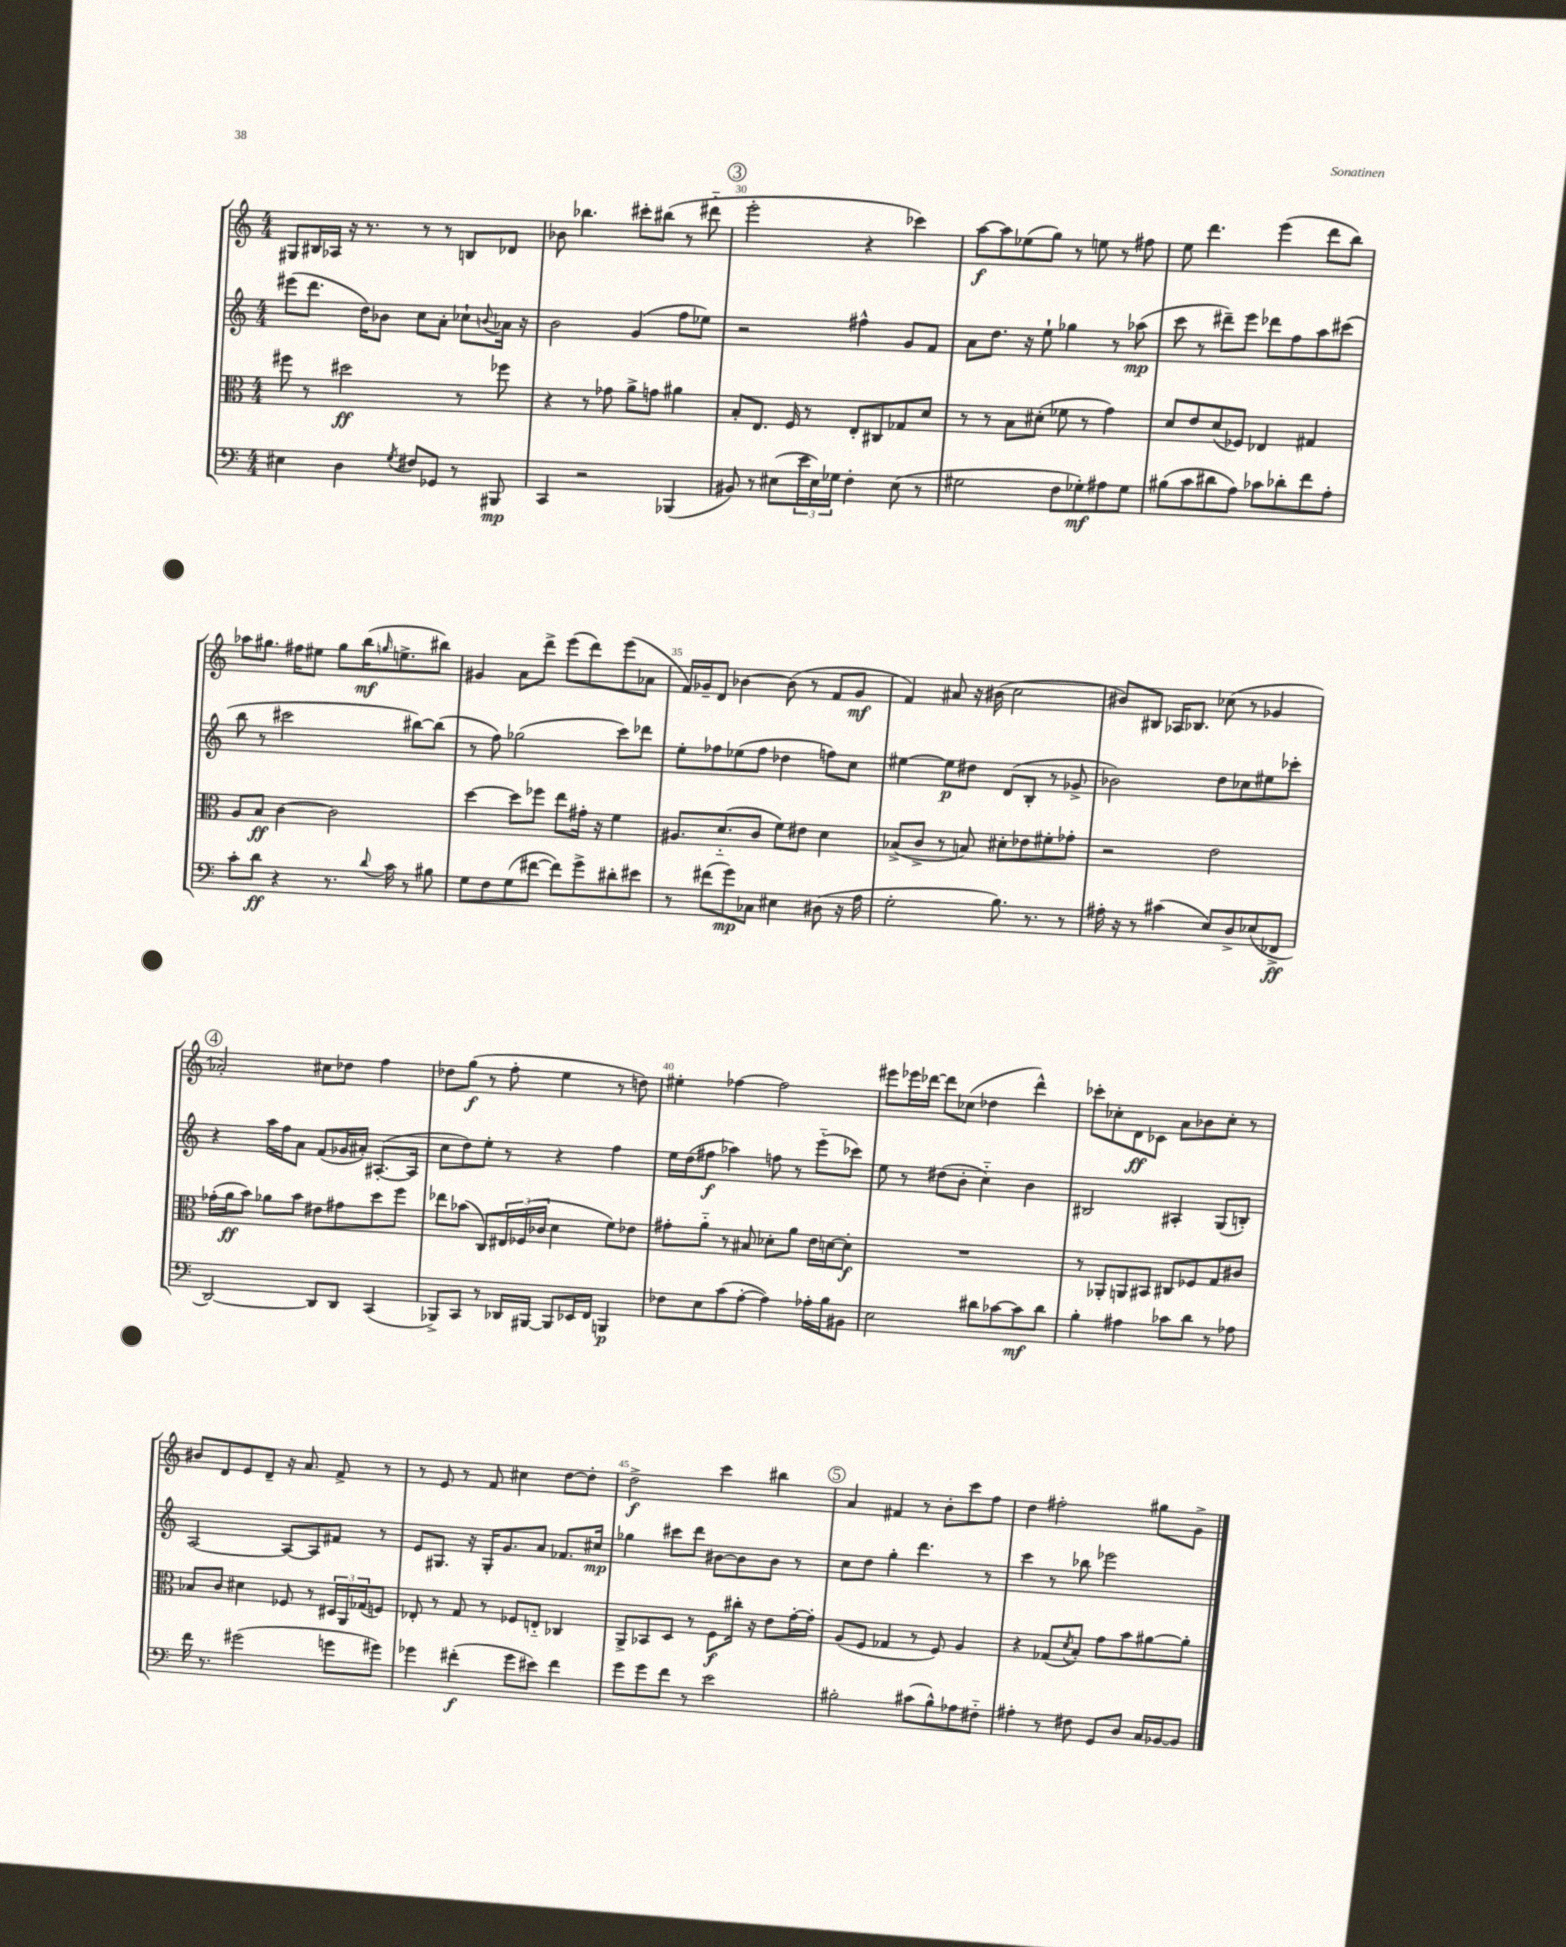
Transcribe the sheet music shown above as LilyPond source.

<<
\new StaffGroup <<
\new Staff = "s0" {
    \clef treble \key c \major \numericTimeSignature \time 4/4
    gis8 bis16 aes16 r16 r8. r8 r8 b8 des'8 |
    bes'8 bes''4. cis'''8-. bis''8( r8 dis'''8-_ |
    \mark \markup { \circle "3" } e'''2-. r4 ces'''4) |
    a''8~\f a''8 ees''8( g''8) r8 e''8 r8 fis''8 |
    e''8 d'''4. e'''4( d'''8 b''8) |
    aes''8 gis''8. fis''16 eis''8 gis''8 b''16\mf( \grace { g''16 } e''8.-> bis''8) |
    gis'4 a'8 d'''8-> e'''8( d'''8) e'''8( aes'8 |
    f'16) ges'16-- d'8 bes'4~ bes'8( r8 f'8 ges'8\mf |
    f'4) ais'8 r16 bis'16( c''2 |
    bis'8) bis8 aes16 bes8. ces''8( r8 ges'4 |
    \mark \markup { \circle "4" } aes'2-.) cis''8 des''8 f''4 |
    des''8 g''8\f( r8 f''8-. e''4 r8 d''8) |
    eis''4-. fes''4~ fes''2 |
    eis'''8 ees'''16 des'''16~ des'''8 ces''8( des''4 des'''4-^) |
    ces'''8-. ces''8-. d'8\ff ces'8 a'8 bes'8 ces''8-. r8 |
    bis'8 d'8 e'8 d'8-- r16 a'8. f'8-> r8 |
    r8 e'8 r8 f'8 cis''4 d''8~ d''8-. |
    d''2->\f c'''4 bis''4 |
    \mark \markup { \circle "5" } a'4 fis'4 r8 b'8-. c'''8 f''8 |
    d''4 fis''2-. gis''8 g'8-> \bar "|." |
}
\new Staff = "s1" {
    \clef treble \key c \major \numericTimeSignature \time 4/4
    eis'''8( d'''8. d''16) bes'8 c''8 a'8-. ces''8-! \appoggiatura { b'8 } aes'16 r16 |
    b'2 g'4( f''8 ees''8) |
    \mark \markup { \circle "3" } r2 fis''4-^ g'8 f'8 |
    a'8 d''8. r16 e''8-! ges''4 r8 aes''8\mp( |
    c'''8 r8 dis'''8--) e'''8 des'''8 f''8 a''8 cis'''8( |
    b''8 r8 cis'''2 bis''8~) bis''8( |
    r8 f''8) ges''2( c'''8) des'''8 |
    e''8-. fes''8 ees''8( fes''8 des''4 f''8) c''8 |
    eis''4~ eis''8\p dis''8 d'8( b8-. r8 ges'8-> |
    bes'2) d''8 ces''8 eis''8 ces'''8-. |
    \mark \markup { \circle "4" } r4 a''16 f''16 a'8 f'8( ges'16 ais'16-.) ais8.~-.( ais16 |
    c''8 d''8) e''8-. r8 r4 f''4 |
    e''16 d''16( fis''8\f aes''4) f''8 r8 e'''8-_( ces'''8) |
    e''8 r8 dis''8( b'8-. c''4-_) b'4 |
    bis2 ais4-. g8( b8-.) |
    a2~ a8~ a8 fis'8 r8 |
    e'8 gis8. r16 gis16-. g'8. a'8 fes'8. cis''16\mp |
    ges''4 cis'''8 d'''8 bis'8~ bis'8 bis'8 r8 |
    \mark \markup { \circle "5" } c''8 d''8 g''4-. d'''4. r8 |
    c'''4 r8 bes''8 ees'''2 \bar "|." |
}
\new Staff = "s2" {
    \clef alto \key c \major \numericTimeSignature \time 4/4
    fis''8 r8 dis''2\ff r8 fes''8 |
    r4 r8 ges'8 a'8-> g'8 ais'4 |
    \mark \markup { \circle "3" } b8-. e8. f16 r8 e8-. cis8 ges8 d'8 |
    r8 r8 b8 dis'8-.( fes'8 r8 g'4) |
    d'8 e'8 d'8( fes8) ees4 gis4 |
    a8 b8\ff c'4~ c'2 |
    d''4~ d''8 fes''8 e''8 gis'16-. r16 f'4 |
    ais8. d'8.-_( c'8 f'8) eis'8 d'4 |
    bes8->( c'8-> r8 b8) dis'8-. ees'8 fis'8-. ges'8-. |
    r2 e'2 |
    \mark \markup { \circle "4" } ges'16-.( a'16\ff b'8) aes'8 b'8 eis'8 gis'8 d''8 f''8 |
    ees''8 bes'8( c8) \tuplet 3/2 { eis16 fes16( ces'16 } d'4 f'8) ees'8 |
    gis'8-. a'8-_ r8 bis8 des'8-. a'8 e'16 d'16~ d'8-.\f |
    R1 |
    r8 aes,8-. a,8 bis,8 cis8 fes8 g8 cis'8 |
    bes8 c'8 dis'4 fes8 r8 \tuplet 3/2 { dis16 a,16 ges16( } f8) |
    ees8-. r8 g8 r8 fes8 e8-_ ces4 |
    a,8-> bes,8 d8 r8 f8\f cis''16-. r16 e'8 g'16~-. g'16-. |
    \mark \markup { \circle "5" } a8( f8 ges4 r8 f8) a4 |
    r4 ges8( \acciaccatura { d'8 } b8-.) g'8 b'8 ais'8~ ais'8-. \bar "|." |
}
\new Staff = "s3" {
    \clef bass \key c \major \numericTimeSignature \time 4/4
    eis4 d4 \acciaccatura { g8 } fis8 ges,8 r8 bis,,8\mp |
    c,4 r2 bes,,4( |
    \mark \markup { \circle "3" } bis,8) r8 eis8( \tuplet 3/2 { e'16 eis16) ges16 } f4-. eis8( r8 |
    gis2 f8 ges8-.\mf) ais8 ges8 |
    bis8( c'8 dis'8 a8) ces'8 des'8-. f'8 a8-. |
    c'8-. d'8\ff r4 r8. \appoggiatura { d'8 } c'16 r8 bis8 |
    g8 f8 g8( fis'8~ fis'8) g'8-> dis'8-. eis'8 |
    r8 fis'8( g'8\mp) ces8 eis4 dis8( r16 a16 |
    g2-. b8.) r8. r8 |
    ais16-. r16 r8 cis'4( e8) d8-> ees8( fes,8->\ff |
    \mark \markup { \circle "4" } d,2~) d,8 d,8 c,4( |
    bes,,8->) c,8 r8 des,16 bis,,16~ bis,,8 ees,16 f,16 b,,4\p |
    fes8 e8 c'8( a8~-. a4) aes16-. b16 bis,8 |
    e2 dis'8 ces'8~ ces'8\mf dis'8 |
    b4-. ais4 ces'8 d'8 r8 aes8 |
    f'16 r8. gis'2( g'8 gis'8) |
    ges'4 fis'4-.\f( ges'8 eis'8) fis'4 |
    g'8 g'8 f'8 r8 e'2 |
    \mark \markup { \circle "5" } bis2-. cis'8( bis8-^) aes8 fis8-_ |
    ais4-. r8 fis8 g,8 d8 c16 bes,16~ bes,8 \bar "|." |
}
>>
>>
\layout { \context { \Score currentBarNumber = #28 \override BarNumber.break-visibility = ##(#f #t #t) barNumberVisibility = #(every-nth-bar-number-visible 5) } }
